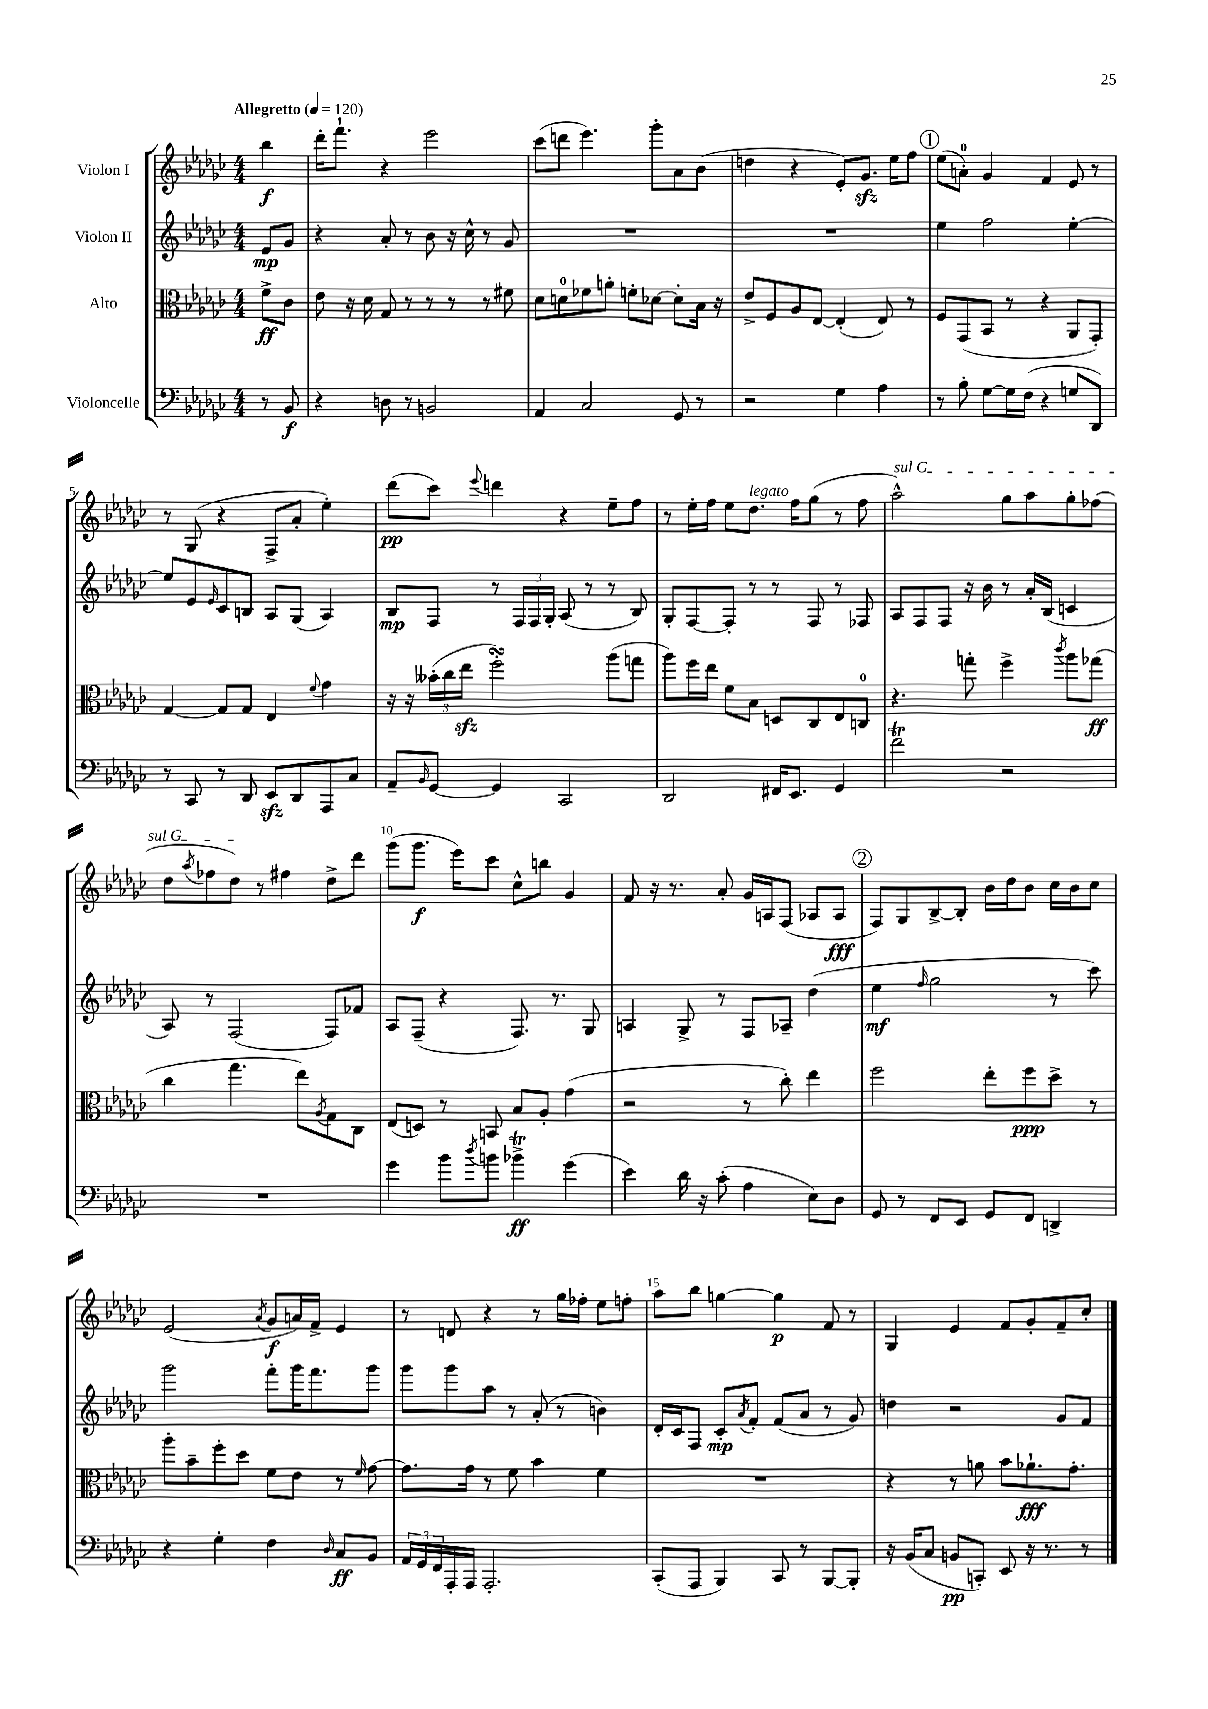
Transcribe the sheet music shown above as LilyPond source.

<<
\new StaffGroup <<
\new Staff = "s0" \with { instrumentName = "Violon I" } {
    \clef treble \key ges \major \numericTimeSignature \time 4/4 \partial 4 \tempo "Allegretto" 4 = 120
    bes''4\f |
    des'''16-. f'''8.-! r4 ees'''2 |
    ces'''8( d'''8 ees'''4.) ges'''8-. aes'8 bes'8( |
    d''4 r4 ees'8-.) ges'8.\sfz ees''16 f''8 |
    \mark \markup { \circle "1" } ees''8( a'8-0-.) ges'4 f'4 ees'8 r8 |
    r8 ges8( r4 f8-> aes'8-. ees''4-.) |
    des'''8\pp( ces'''8) \appoggiatura { ees'''8 } d'''4 r4 ees''8-- f''8 |
    r8 ees''16-. f''16 ees''8 des''8.^\markup { \italic "legato" } f''16 ges''8( r8 f''8 |
    \once \override TextSpanner.bound-details.left.text = \markup { \italic "sul G" } aes''2-^\startTextSpan) ges''8 aes''8 ges''8-. fes''8( |
    des''8 \acciaccatura { aes''8 } fes''8 des''8\stopTextSpan) r8 fis''4 des''8-> des'''8 |
    ges'''8( ges'''8.\f ees'''16) ces'''8 ces''8-^ b''8 ges'4 |
    f'8 r16 r8. aes'8-. ges'16 a16 f8( aes8 aes8\fff |
    \mark \markup { \circle "2" } f8) ges8 bes8~-> bes8-. bes'16 des''16 bes'8 ces''16 bes'16 ces''8 |
    ees'2( \acciaccatura { aes'8 } ges'8\f a'16) f'16-> ees'4 |
    r8 d'8 r4 r8 ges''16 fes''16-. ees''8 f''8-. |
    aes''8 bes''8 g''4~ g''4\p f'8 r8 |
    ges4 ees'4 f'8 ges'8-. f'8-- ces''8-. \bar "|." |
}
\new Staff = "s1" \with { instrumentName = "Violon II" } {
    \clef treble \key ges \major \numericTimeSignature \time 4/4 \partial 4
    ees'8\mp ges'8 |
    r4 aes'8-. r8 bes'8 r16 ces''16-^ r8 ges'8 |
    R1 |
    R1 |
    \mark \markup { \circle "1" } ees''4 f''2 ees''4~-. |
    ees''8 ees'8 \grace { ees'16 } ces'8 b8 aes8 ges8( aes4) |
    bes8\mp f8 r8 \tuplet 3/2 { f16 f16 ges16-. } aes8( r8 r8 bes8) |
    ges8-. f8~ f8-. r8 r8 f8 r8 fes8 |
    aes8 f8 f8 r16 bes'16 r8 aes'16-. bes16( c'4 |
    aes8) r8 f2( f8) fes'8 |
    aes8 f8--( r4 f8.) r8. ges8 |
    a4 ges8-> r8 f8 aes8-- des''4( |
    \mark \markup { \circle "2" } ees''4\mf \grace { f''16 } ges''2 r8 ces'''8) |
    ges'''2 f'''8-. ges'''16 f'''8. ges'''8 |
    ges'''8 ges'''8 aes''8 r8 aes'8-.( r8 b'4) |
    des'16-. ces'16 f8 ces'8-.\mp \acciaccatura { aes'8 } f'8-. f'8( aes'8 r8 ges'8) |
    d''4 r2 ges'8 f'8 \bar "|." |
}
\new Staff = "s2" \with { instrumentName = "Alto" } {
    \clef alto \key ges \major \numericTimeSignature \time 4/4 \partial 4
    f'8->\ff ces'8 |
    ees'8 r16 des'16 ges8 r8 r8 r8 r8 fis'8 |
    des'8 d'8-0 fes'8 a'8-. f'8-. des'8~ des'8-. bes16 r16 |
    ees'8-> f8 aes8 ees8~ ees4-.( ees8) r8 |
    \mark \markup { \circle "1" } f8 ges,8( bes,8 r8 r4 aes,8 ges,8-.) |
    ges4~ ges8 ges8 ees4 \appoggiatura { f'8 } ges'4 |
    r16 r16 \tuplet 3/2 { beses'16-.( ces''16 ees''16\sfz } f''2-.\turn) aes''8( g''8 |
    aes''8) f''16 ees''16 f'8 bes8 d8 ces8 ees8 c8-0 |
    r4. g''8-. f''4-> \acciaccatura { ces'''8 } aes''8 ges''8\ff( |
    ces''4 ges''4. ees''8) \acciaccatura { aes8 } ges8 ces8 |
    ees8( d8) r8 b,8 bes8 aes8-. ges'4( |
    r2 r8 ces''8-.) ees''4 |
    \mark \markup { \circle "2" } f''2 ees''8-. f''8\ppp des''8-> r8 |
    aes''8-. bes'8-- f''8-. des''8 f'8 ees'8 r8 \grace { f'16 } ges'8~ |
    ges'8. ges'16 r8 f'8 bes'4 f'4 |
    R1 |
    r4 r8 a'8 bes'8 aes'8.-!\fff ges'8.-. \bar "|." |
}
\new Staff = "s3" \with { instrumentName = "Violoncelle" } {
    \clef bass \key ges \major \numericTimeSignature \time 4/4 \partial 4
    r8 bes,8\f |
    r4 d8 r8 b,2 |
    aes,4 ces2 ges,8 r8 |
    r2 ges4 aes4 |
    \mark \markup { \circle "1" } r8 bes8-. ges8~ ges16 f16( r4 g8 des,8) |
    r8 ces,8 r8 des,8 ees,8\sfz des,8 aes,,8 ces8 |
    aes,8-- \grace { bes,16 } ges,8~ ges,4 ces,2 |
    des,2 fis,16 ees,8. ges,4 |
    f'2\trill r2 |
    R1 |
    ges'4 bes'8 \acciaccatura { des''8 } b'8 bes'4->\trill\ff ges'4( |
    ees'4) des'16 r16 ces'8-.( aes4 ees8) des8 |
    \mark \markup { \circle "2" } ges,8 r8 f,8 ees,8 ges,8 f,8 d,4-> |
    r4 ges4-. f4 \grace { des16 } ces8\ff bes,8 |
    \tuplet 3/2 { aes,16 ges,16 f,16 } aes,,16-. aes,,16 aes,,2.-. |
    ces,8-.( aes,,8 bes,,4) ces,8 r8 bes,,8~ bes,,8-. |
    r16 bes,16( ces8 b,8\pp c,8-.) ees,8 r16 r8. r8 \bar "|." |
}
>>
>>
\layout { \context { \Score \override BarNumber.break-visibility = ##(#f #t #t) barNumberVisibility = #(every-nth-bar-number-visible 5) } }
